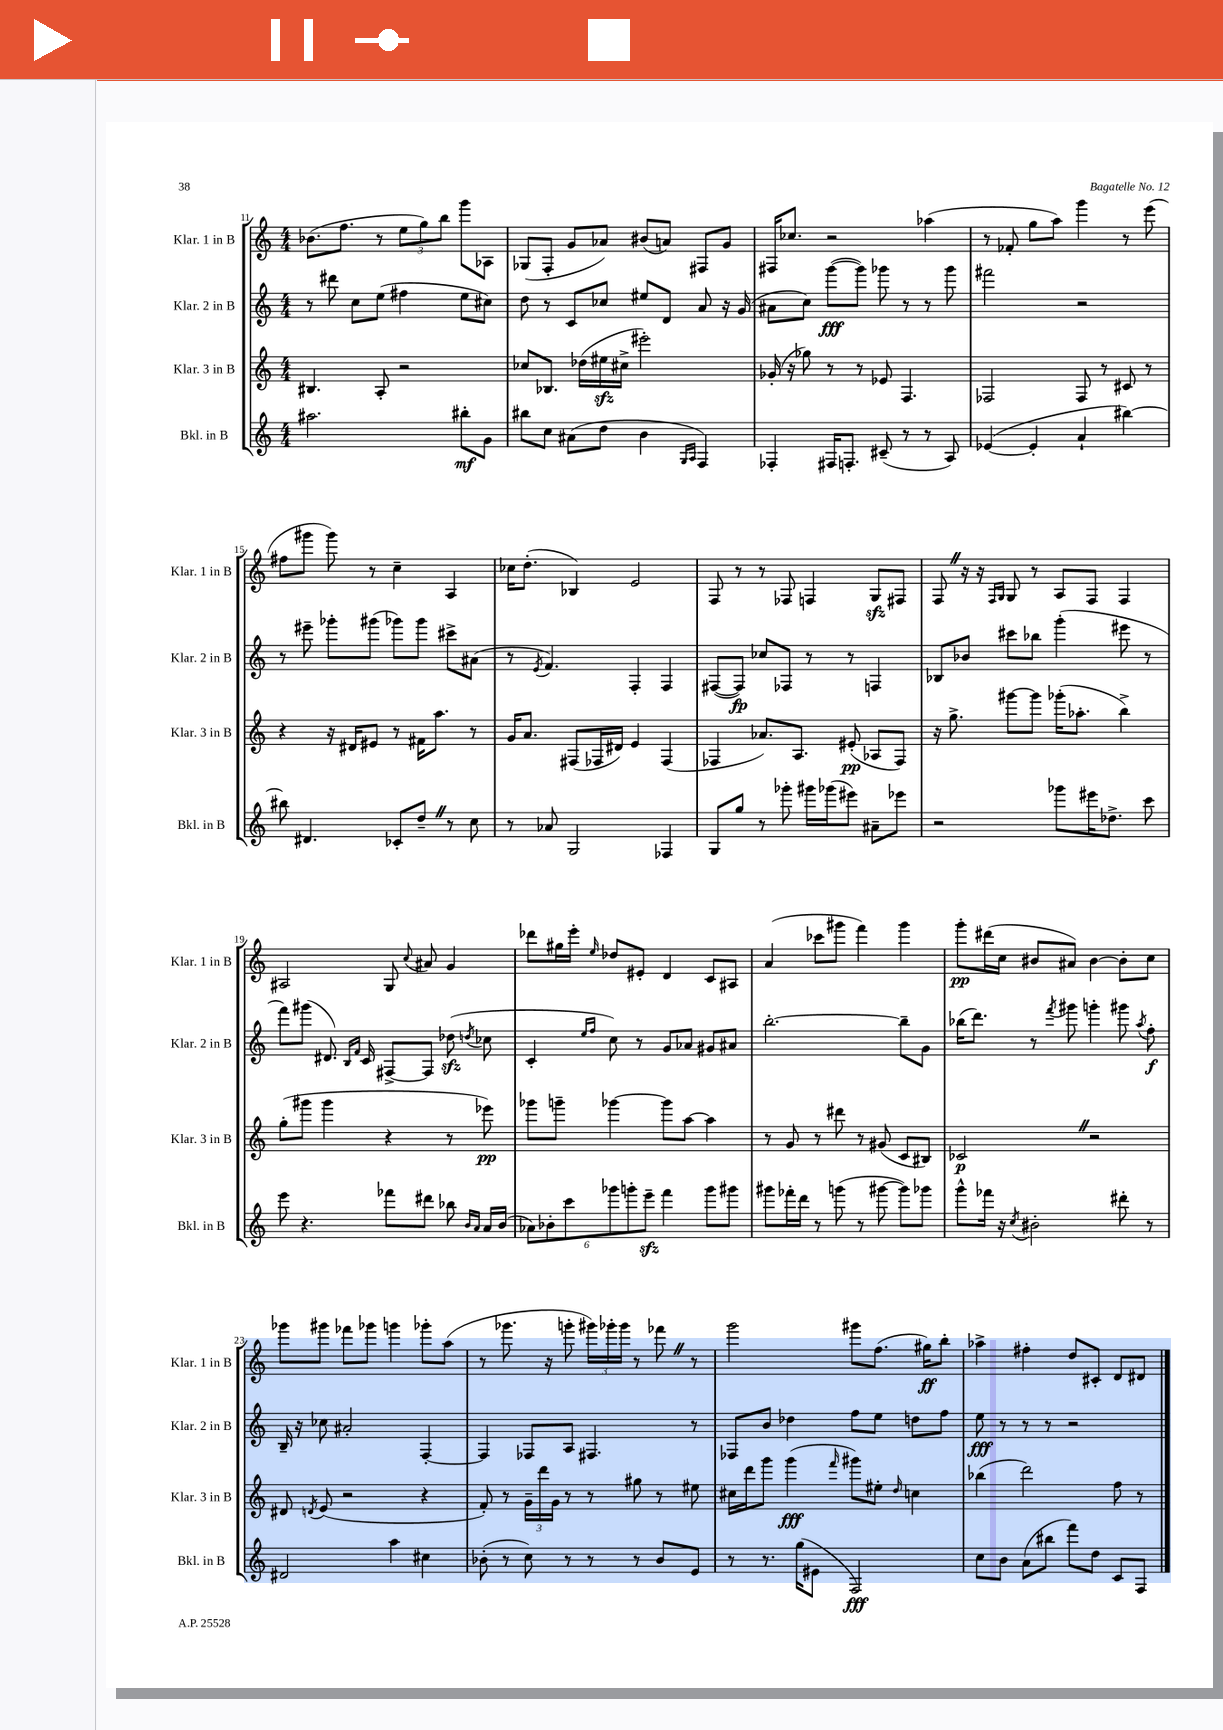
<<
\new StaffGroup <<
\new Staff = "s0" \with { instrumentName = "Klar. 1 in B" shortInstrumentName = "Klar. 1 in B" } {
    \clef treble \key c \major \numericTimeSignature \time 4/4
    \autoBeamOff bes'8.[( f''8.] r8 \tuplet 3/2 { e''8[ g''8) b''8] } g'''8[ aes8] |
    ges8[( f8]-. g'8[ aes'8]) bis'8[( a'8]) fis8[ g'8] |
    fis16[ ces''8.] r2 aes''4( |
    r8 fes'8-. g''8[ a''8]) g'''4 r8 e'''8( |
    fis''8[ gis'''8] gis'''8) r8 c''4-- a4 |
    ces''16[ d''8.]-.( bes4) e'2 |
    f8 r8 r8 fes8 f4 g8[\sfz fis8] |
    f8 \once \override BreathingSign.text = \markup { \musicglyph "scripts.caesura.straight" } \breathe r16 r16 \grace { f16[ g16] } g8 r8 a8[ f8] f4 |
    ais2 g8 \appoggiatura { c''8 } ais'8 g'4 |
    des'''8[ gis''16 e'''16]-. \grace { e''16 } des''8[ eis'8]-. d'4 c'8[ ais8] |
    a'4( ces'''8[ gis'''8] f'''4) gis'''4 |
    g'''8[-.\pp dis'''16( c''16] bis'8[ ais'8]) bis'4~ bis'8[-. c''8] |
    ges'''8[ gis'''8] fes'''8[ ges'''8] g'''4 ges'''8[-. a''8]( |
    r8 ges'''8. r16 g'''8-. \tuplet 3/2 { gis'''16[) ges'''16-. ges'''16] } r8 fes'''8 \once \override BreathingSign.text = \markup { \musicglyph "scripts.caesura.straight" } \breathe r8 |
    g'''2 gis'''8[ f''8.]( gis''16[\ff) b''8]-. |
    aes''4-> fis''4-. d''8[ cis'8]-. d'8[ dis'8] \bar "|." |
}
\new Staff = "s1" \with { instrumentName = "Klar. 2 in B" shortInstrumentName = "Klar. 2 in B" } {
    \clef treble \key c \major \numericTimeSignature \time 4/4
    \autoBeamOff r8 dis'''8 c''8[ e''8]( fis''4 e''8[ cis''8]) |
    d''8 r8 c'8[ ces''8] eis''8[ d'8] a'8 r16 g'16( |
    ais'8[ c''8]) g'''8[~\fff( g'''8]) ges'''8 r8 r8 ges'''8 |
    fis'''2 r2 |
    r8 eis'''8-- ges'''8[-. gis'''8]( ges'''8[) ges'''8] cis'''8[-> ais'8]( |
    r8 \acciaccatura { e'8 } f'4.) f4-. f4 |
    fis8[~( fis8]\fp) ces''8[ fes8] r8 r8 f4 |
    bes8[ bes'8] cis'''8[ bes''8] g'''4-.( eis'''8 r8 |
    f'''8[) gis'''8]( dis'8.) \grace { b16[ f'16] } c'16 fis8[~-> fis8] des''8\sfz( \acciaccatura { d''8 } ces''8 |
    c'4-. \grace { e''16[ f''16] } c''8) r8 g'8[ aes'8] gis'8[ ais'8] |
    b''2.~-. b''8[-- g'8] |
    bes''16[( d'''8.]) r8 \acciaccatura { f'''8 } gis'''8 g'''4-. gis'''8 \acciaccatura { a''8 } f''8-.\f |
    b16-- r16 ces''8 ais'2-. f4~-. |
    f4 fes8[ a8] fis4. r8 |
    fes8[ b'8] des''4 f''8[ e''8] d''8[ f''8] |
    e''8\fff r8 r8 r8 r2 \bar "|." |
}
\new Staff = "s2" \with { instrumentName = "Klar. 3 in B" shortInstrumentName = "Klar. 3 in B" } {
    \clef treble \key c \major \numericTimeSignature \time 4/4
    \autoBeamOff bis4. a8-. r2 |
    ces''8[ bes8.] des''16[( eis''16\sfz cis''16]-> eis'''2-.) |
    ges'16-.( r16 ges''8) r8 r8 ees'8 f4. |
    fes2 fes8 r8 cis'8 r8 |
    r4 r16 dis'16[ eis'8] r8 fis'16[ a''8.] r8 |
    g'16[ a'8.] fis8[( fes16 dis'16]) e'4 fes4( |
    fes4 aes'8.[) a8.] eis'8-.\pp( aes8[ fes8]) |
    r16 g''8.-> gis'''8[~ gis'''8] ges'''16[-.( aes''8.]-. b''4->) |
    g''8[-.( gis'''8] gis'''4 r4 r8 ees'''8\pp) |
    ges'''8[ g'''8]-- ges'''4~ ges'''8[ a''8]~ a''4 |
    r8 g'8 r8 dis'''8 r8 gis'8( c'8[ bis8]) |
    ces'2\p \once \override BreathingSign.text = \markup { \musicglyph "scripts.caesura.straight" } \breathe r2 |
    dis'8 \acciaccatura { d'8 } e'8( r2 r4 |
    f'8-.) r8 \tuplet 3/2 { g'16[-- d'''16 g'16] } r8 r8 gis''8 r8 eis''8 |
    cis''16[ d'''16 g'''8] g'''4\fff( \grace { f'''16 } gis'''8[) eis''8]-. \grace { d''16 } c''4 |
    bes''4( d'''2) f''8 r8 \bar "|." |
}
\new Staff = "s3" \with { instrumentName = "Bkl. in B" shortInstrumentName = "Bkl. in B" } {
    \clef treble \key c \major \numericTimeSignature \time 4/4
    \autoBeamOff ais''2. bis''8[-.\mf g'8] |
    bis''8[ c''8] ais'8[( d''8] b'4 \grace { g16[ a16] } f4) |
    fes4-. fis16[ f8.]-. cis'8--( r8 r8 a8) |
    ees'4~( ees'4-. a'4-! bis''4~) |
    bis''8 dis'4. ces'8[-. d''8]-- \once \override BreathingSign.text = \markup { \musicglyph "scripts.caesura.straight" } \breathe r8 c''8 |
    r8 aes'8 g2 fes4 |
    g8[ g''8] r8 ges'''8-. gis'''16[ ges'''16( eis'''8]) ais'8[-- ees'''8] |
    r2 ges'''8[ eis'''16 des''8.]-> c'''8 |
    e'''8 r4. fes'''8[ dis'''8] bes''8 \grace { b'16[ a'16] } a'16[ b'16]( |
    \tuplet 6/4 { aes'8[) bes'8-. c'''8 ges'''8 g'''8-. e'''8]--\sfz } f'''4 g'''8[ gis'''8] |
    gis'''8[ fes'''16-. d'''16] r8 g'''8( r8 gis'''8~ gis'''8[) ges'''8] |
    g'''8[-^ fes'''16] r16 \acciaccatura { c''8 } bis'2-. dis'''8-. r8 |
    dis'2 a''4 cis''4 |
    bes'8-.( r8 c''8) r8 r8 r8 bes'8[ e'8] |
    r8 r8. g''16[( eis'8] f2\fff) |
    c''8[ b'8] a'8[( bis''8] f'''8[) d''8] c'8[ f8] \bar "|." |
}
>>
>>
\layout { \context { \Score currentBarNumber = #11 } }
